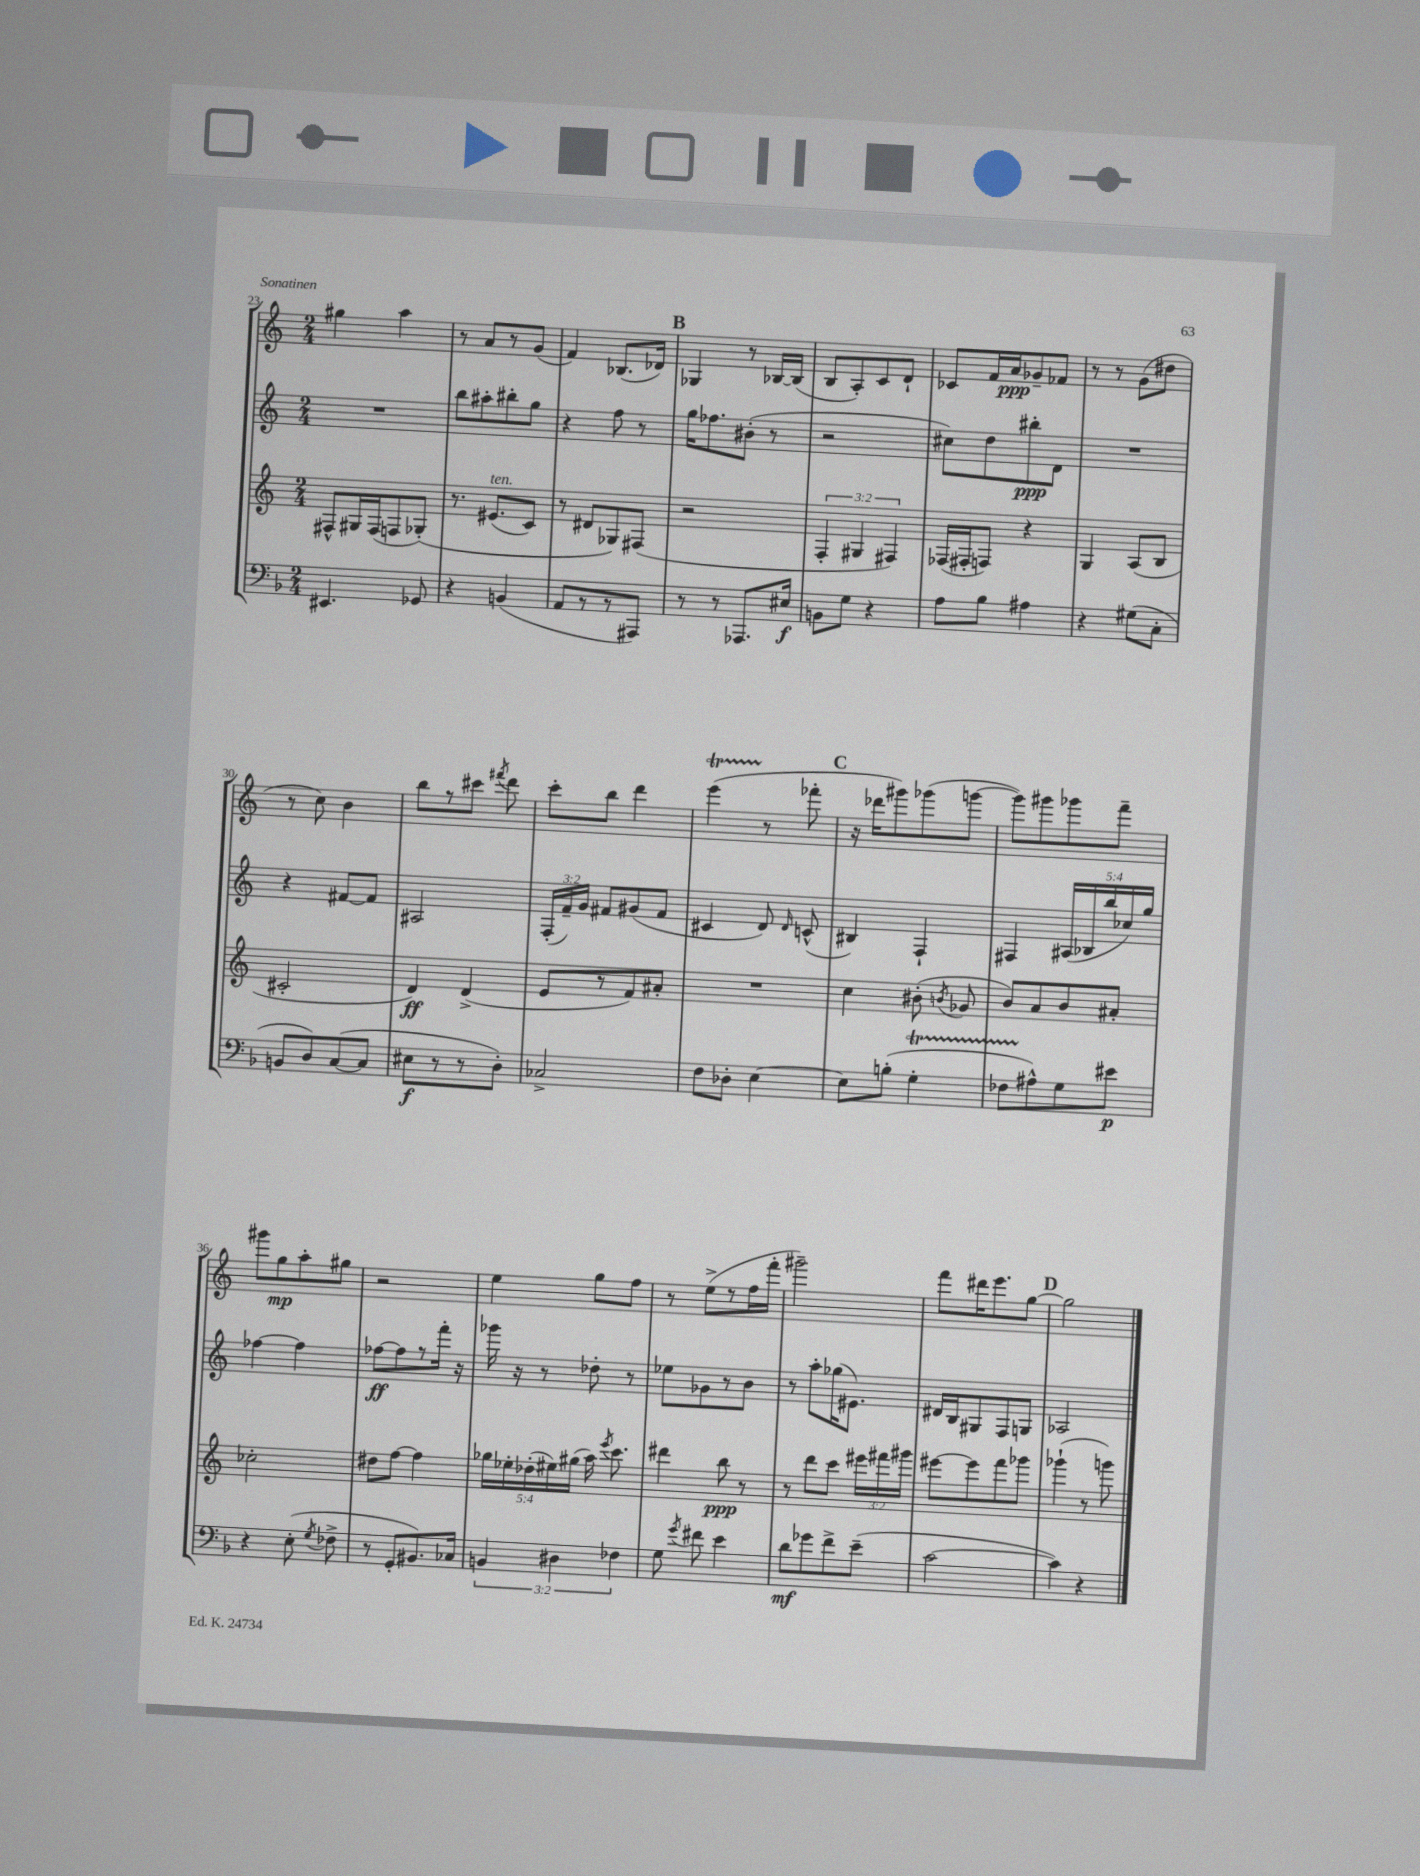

**kern	**kern	**kern	**kern
*staff4	*staff3	*staff2	*staff1
*clefF4	*clefG2	*clefG2	*clefG2
*k[b-]	*k[]	*k[]	*k[]
*M2/4	*M2/4	*M2/4	*M2/4
4.EE#/	8F#^^/L	2r	4gg#\
.	16G#/L	.	.
.	(16F#/J	.	.
.	8F/	.	4aa\
8GG-/	&(8G-'/J)	.	.
=	=	=	=
4r	8.r	8bb\L	8r
.	.	8aa#'\	8a/L
.	(8.e#/L	.	.
(4BB/	.	8bb#'\	8r
.	8c/J)	8gg\J	(8g/J
=	=	=	=
8AA/L	8r	4r	4f/)
8r	8d#/L	.	.
8r	8G-/&)	8ff\	(8.B-/L
8AAA#/J)	(8F#/J	8r	.
.	.	.	16d-/Jk)
=	=	=	=
8r	2r	16gg\LK	4G-/
.	.	8.ff-\	.
8r	.	.	.
8.AAA-/L	.	(8b#'\J	8r
.	.	8r	[16B-/LL
16E#/Jk	.	.	(16B-/]JJ
=	=	=	=
8BB\L	6F'/	2r	8B/L
8G\J	.	.	8A'/)
.	6G#/	.	.
4r	.	.	8c/
.	6F#/)	.	.
.	.	.	8d`/J
=	=	=	=
8A\L	(16F-/LL	8cc#\L)	8c-/L
.	16F#'/J	.	.
8B-\J	8F/J)	8dd\	16f/L
.	.	.	16a/J
4A#\	4r	8bb#'\	8g-~/
.	.	8d\J	8f-/J
=	=	=	=
4r	4G/	2r	8r
.	.	.	8r
(8G#\L	(8A/L	.	(8g\L
8C'\J	8B/J	.	8dd#\J
=	=	=	=
8BB/L	2c#'/	4r	8r
8D/)	.	.	8cc\)
([8C/	.	[8f#/L	4b\
8C/]J	.	8f#/]J	.
=	=	=	=
8E#\L	4d/)	2A#/	8bb\L
8r	.	.	8r
8r	(4d^/	.	8ccc#\J
.	.	.	8qfff#/
8D'\J)	.	.	8ddd\
=	=	=	=
2C-^/	8e/L	(24F'/LL	8ccc'\L
.	.	24f~/)	.
.	.	24g/JJ	.
.	8r	8f#/L	8bb\J
.	8f/)	(8g#/	4ddd\
.	8a#'/J	8f#/J	.
=	=	=	=
8F\L	2r	4c#/	(4eee\
8D-'\J	.	.	.
[4E\	.	8d/)	8r
.	.	16qqd/	.
.	.	(8c^^/	8fff-'\
=	=	=	=
8E\]L	4cc\	4B#/)	16r
.	.	.	16ddd-\LK
(8B'\J	.	.	8ggg#\)
4G'\	(8b#'\	4F`/	(8ggg-\
.	8qb/	.	.
.	8g-/	.	[8ggg\J
=	=	=	=
8F-\L	8b/L)	4F#/	8ggg\]L)
8A#^^\)	8a/	.	8ggg#\
8G\	8b/	(20A#/LL	8ggg-\
.	.	20B-/	.
.	.	20bb/	.
8e#\J	8a#'/J	.	8fff~\J
.	.	20cc-/)	.
.	.	20gg/JJ	.
=	=	=	=
4r	2cc-'\	[4ff-\	8ggg#\L
.	.	.	8gg\
(8E'\	.	4ff-\]	8aa'\
8qG/	.	.	.
8F-^\	.	.	8gg#\J
=	=	=	=
8r	8dd#\L	[8ff-\L	2r
8GG'/L	[8ff\J	8ff-\]	.
8.BB#/)	4ff\]	8r	.
.	.	16fff'\Jk	.
16C-/Jk	.	16r	.
=	=	=	=
6BB/	20gg-\LL	16ggg-\	4ee\
.	20ee-'\	.	.
.	.	16r	.
.	(20dd-'\	.	.
.	.	8r	.
.	20ee#\)	.	.
6D#\	.	.	.
.	(20gg#\JJ	.	.
.	16aa\)	8dd-'\	8gg\L
.	8qeee/	.	.
.	8.ccc\	.	.
6F-\	.	.	.
.	.	8r	8ff\J
=	=	=	=
8G\	4ddd#\	8ee-\L	8r
8qg/	.	.	.
8f#\	.	8g-\	(8ee^\L
4e\	8bb\	8r	8r
.	8r	8b\J	16ff\L
.	.	.	16fff'\JJ
=	=	=	=
8d\L	8r	8r	2ggg#~\)
8g-\	8ddd\L	8aa'\L	.
8f^\	8ccc\J	(16gg-\K	.
.	.	8.e#\J)	.
(8e~\J	24eee#\LL	.	.
.	24fff#\	.	.
.	24ggg#\JJ	.	.
=	=	=	=
[2c\	[8eee#\L	16d#/LL	8fff\L
.	.	16B/J	.
.	8eee#\]	8G#/	16ddd#\K
.	.	.	8.eee\
.	8fff\	8F/	.
.	8ggg-\J	8G/J	[8gg\J
=	=	=	=
4c\])	(4ggg-`\	2A-/	2gg\]
4r	8r	.	.
.	8ggg\)	.	.
==	==	==	==
*-	*-	*-	*-
